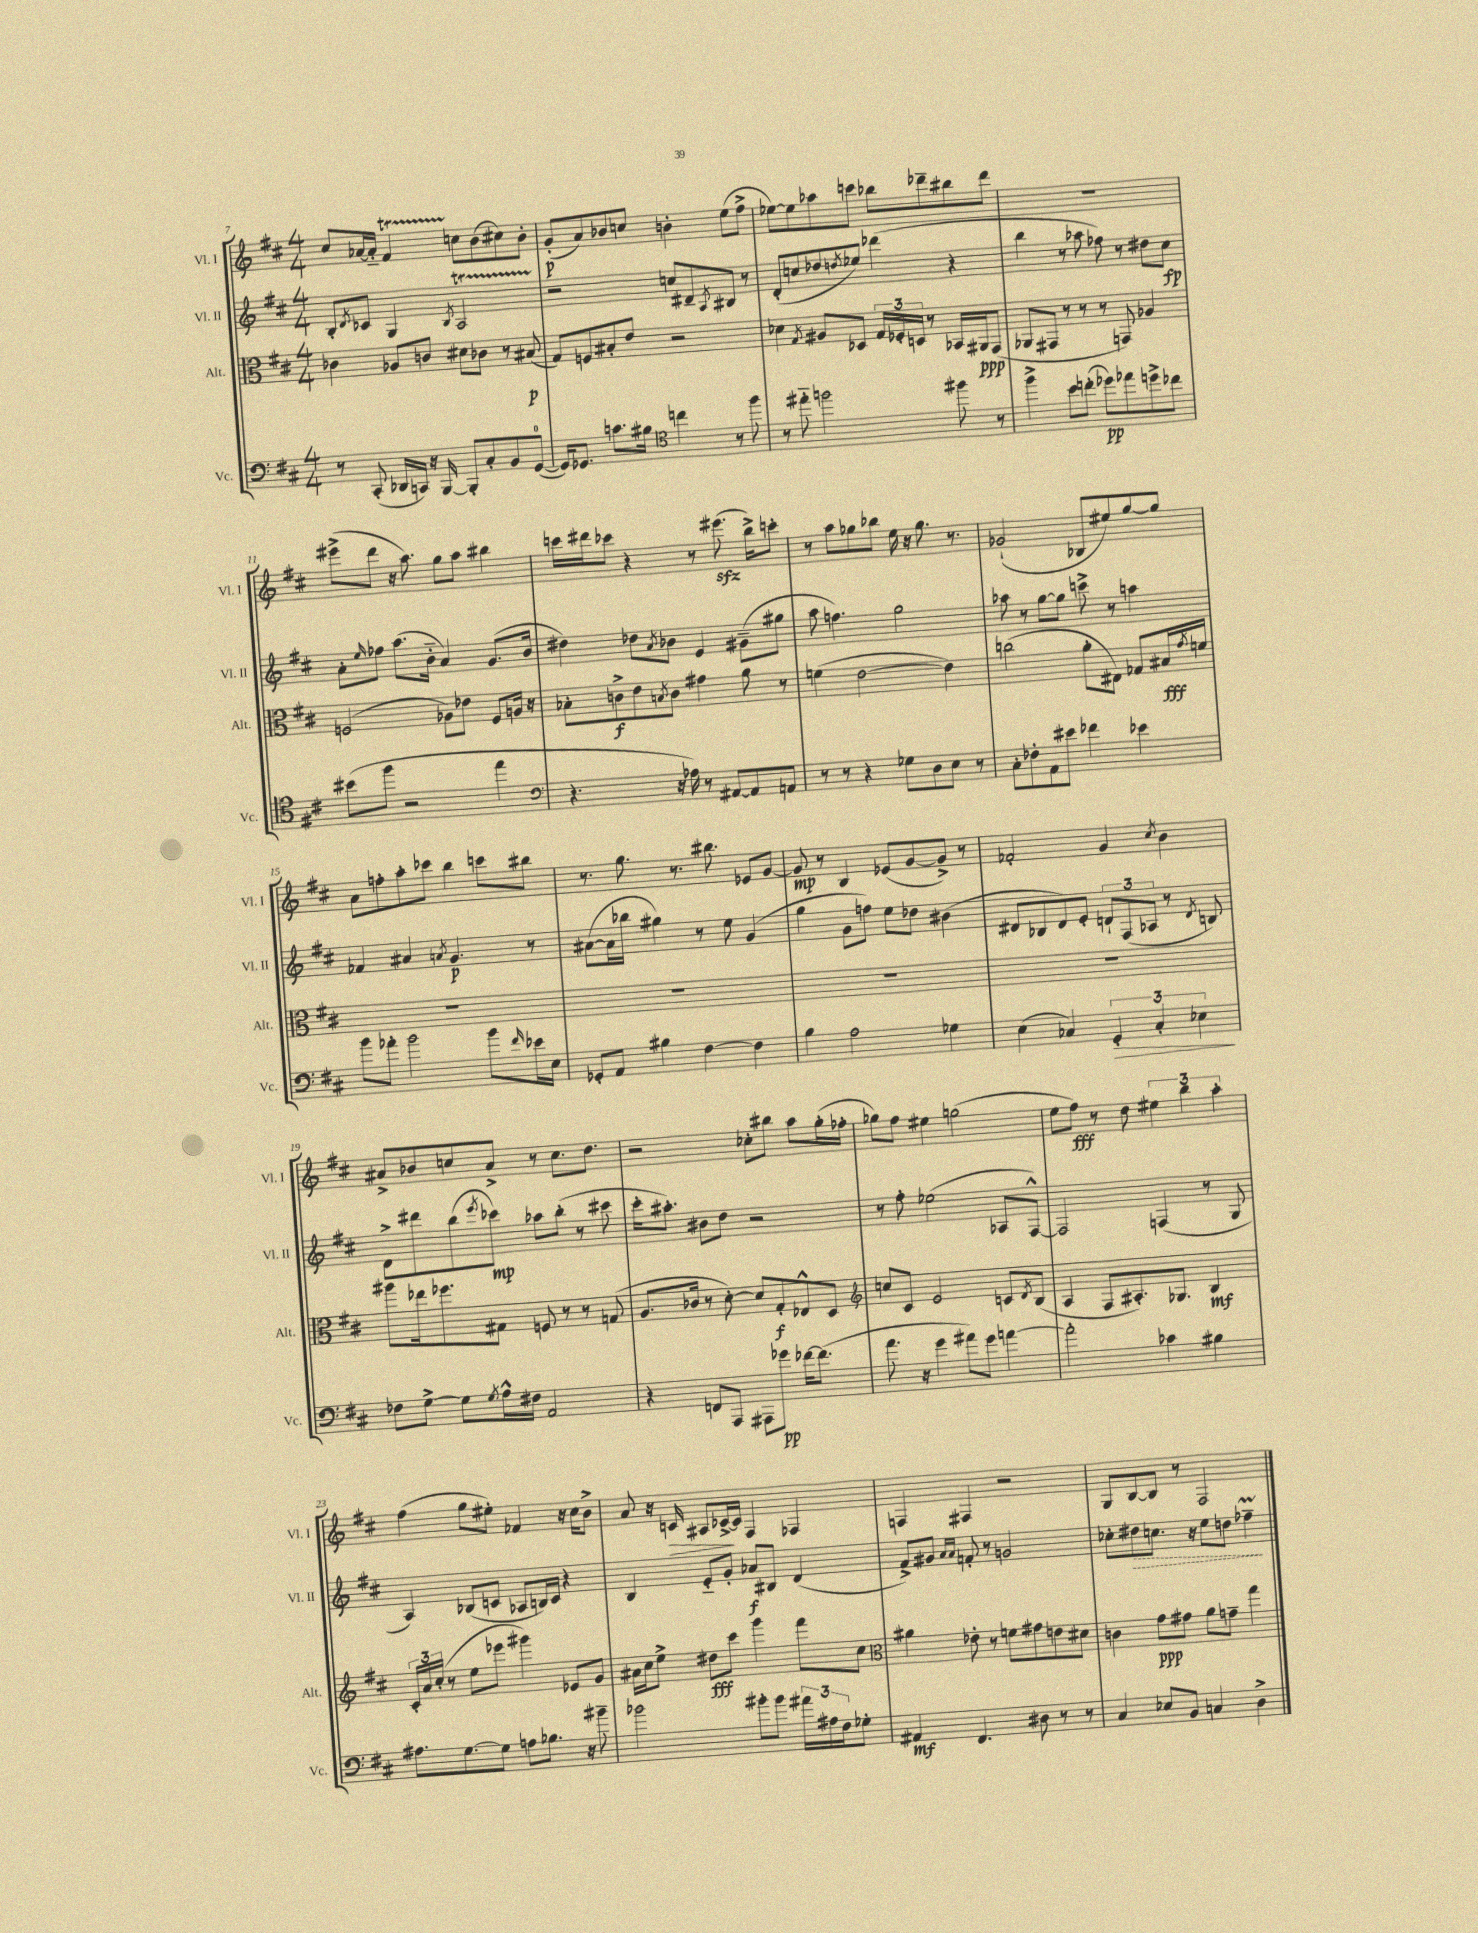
<<
\new StaffGroup <<
\new Staff = "s0" \with { instrumentName = "Vl. I" shortInstrumentName = "Vl. I" } {
    \clef treble \key d \major \numericTimeSignature \time 4/4
    cis''8 aes'16~ aes'16-_ fis'4\startTrillSpan c''8\stopTrillSpan b'8( cis''8) b'8-. |
    g'8-.\p( a'8) bes'8 c''8 b'4-. e''8( fis''8-> |
    ees''8~) ees''8 aes''8 c'''8 bes''8 des'''8-- bis''8 des'''8 |
    R1 |
    eis'''8->( d'''8 r16 a''8.) g''8 a''8 bis''4 |
    c'''16 dis'''16 ces'''8 r4 r8 eis'''8.\sfz( b''16->) c'''8-. |
    r8 a''8 ges''8 bes''8 e''16 r16 ges''8. r8. |
    ges'2-!( bes8 eis''8) g''8~ g''8 |
    a'8 f''8-. a''8-. ces'''8 b''4 c'''8 bis''8 |
    r8. g''8. r8. bis''8. ees'8 g'8~ |
    g'8\mp r8 b4 ees'8( g'8~ g'8->) r8 |
    fes'2-. g'4 \acciaccatura { cis''8 } b'4 |
    ais'8-> bes'8 c''8 ais'8-> r8 c''8. d''8. |
    r2 ces''8-. bis''8 a''8 g''16-.( fes''16-. |
    ges''8) fis''8 eis''4 g''2( |
    e''8 fis''8\fff) r8 d''8 \tuplet 3/2 { eis''4 b''4 a''4-. } |
    fis''4( g''8 eis''8-.) fes'4 r16 cis''16 b'8-> |
    a'8 r16 c'16\> ais8 ces'16~->\! ces'16 fis4 fes4 |
    f4 fis4 r2 |
    g8 b8~ b8 r8 fis2 \bar "|." |
}
\new Staff = "s1" \with { instrumentName = "Vl. II" shortInstrumentName = "Vl. II" } {
    \clef treble \key d \major \numericTimeSignature \time 4/4
    b8-. \acciaccatura { d'8 } ces'8 g4 \acciaccatura { b8 } a2\startTrillSpan |
    r2\stopTrillSpan c''8 dis'8-- \acciaccatura { a8 } bis8 r8 |
    d'8-.( c''8 des''8 \acciaccatura { d''8 } ees''8) des'''4( r4 |
    b''4 r8 aes''8 fes''8) r8 dis''8 cis''8\fp |
    a'8-. \grace { e''16 } fes''8 a''8.( b'16-_ a'4) g'8.( b'16 |
    dis''4) des''8 \acciaccatura { a'8 } bes'8 e'4 gis'8--( gis''8 |
    a''8 f''4.) g''2 |
    aes''8 r8 g''8~ g''8 c'''8-> r8 a''4 |
    fes'4 ais'4 \acciaccatura { a'8 } g'4.\p r8 |
    ais'8~( ais'16 bes''16 gis''4) r8 e''8 g'4( |
    g''4 g'8 f''8) e''8 des''8 bis'4( |
    dis'8 bes8 dis'8) e'8-. \tuplet 3/2 { d'8-! fis8( aes8 } r8 \acciaccatura { d'8 } b8) |
    d'8-> dis'''8 b''8( \acciaccatura { e'''8 } ces'''8\mp) aes''8 b''8-.( r8 cis'''8 |
    cis'''16-. ais''8.-.) bis'8 d''8 r2 |
    r8 fis''8-. ees''2( aes8 fis8~-^) |
    fis2 f4( r8 g8 |
    a4) bes8( c'8 aes8 b16) c'16 r4 |
    b4 e'8-_ g'8-. aes'8\f bis8 d'4( |
    fis'8->) gis'8 \grace { a'16 a'16 } f'8-. r8 g'2 |
    ces''8-. \once \override Hairpin.style = #'dashed-line dis''8\> c''8. r16 e''8 d''8 fes''4--\prall\! \bar "|." |
}
\new Staff = "s2" \with { instrumentName = "Alt." shortInstrumentName = "Alt." } {
    \clef alto \key d \major \numericTimeSignature \time 4/4
    ces'4 aes8 c'8 dis'8 ces'8 r8 bis8\p( |
    g8) f8 bis8-. e'8 r2 |
    des'4 \acciaccatura { g8 } ais8 des8 \tuplet 3/2 { g16 fes16-. d16 } r8 bes,16 ais,16\ppp g,8( |
    aes,8 gis,8 r8 r8 r8 g,8) aes4 |
    f2( aes8) ees'8 f8 a16 r16 |
    bes8-. c'8->\f e'8 \acciaccatura { b8 } c'8 gis'4 a'8 r8 |
    f'4( e'2~ e'4) |
    c''2( a'8-. eis8) ges8 bis16\fff \acciaccatura { g'8 } f'16 |
    R1 |
    R1 |
    R1 |
    R1 |
    ais''8 ees''16 fes''8. gis8 f8 r8 r8 g8( |
    a8. ces'16 r8 d'8~-.) d'8 g8-.\f ees8-^ d8 |
    \clef treble c''8 cis'8 e'2 c'8 \acciaccatura { d'8 } b8( |
    a4 fis8 ais8.-.) ges8. b4\mf |
    \tuplet 3/2 { cis'16-. a'16 cis''16-.( } r8 e''8 ees'''8 gis'''4) ees'8 g'8 |
    ais'16 cis''16 e''8-> dis''8\fff cis'''8 g'''4 fis'''8 cis''8 |
    \clef alto ais'4 ees'8-. r8 f'8 gis'8 e'8 dis'8 |
    c'4 g'8\ppp gis'8 a'8 g'8-- g''4 \bar "|." |
}
\new Staff = "s3" \with { instrumentName = "Vc." shortInstrumentName = "Vc." } {
    \clef bass \key d \major \numericTimeSignature \time 4/4
    r8 cis,8-.( des,16 c,16) r16 b,,16~ b,,8-. cis8-. b,8 g,8-0~( |
    g,16) ges,8. c'8. bis16 \clef tenor c''4 r8 fis''8 |
    r8 eis''8-_ f''2 fis''8 r8 |
    fis''4-> b'8 c''8-.( des''8\pp) ees''8 d''8-> ces''8 |
    bis'8( fis''8 r2 e''4 |
    \clef bass r4. r16 aes16) r8 ais,8~ ais,8 a,8 |
    r8 r8 r4 ges8 d8 e8 r8 |
    cis8-. fes8-. a,8 eis'8 fes'4 ees'4 |
    b'8 aes'8-. b'2 b'8 \grace { fis'16 } ees'16 e16 |
    ges,8-. a,8 bis4 fis4~ fis4 |
    b4 a2 ges4 |
    e4( ces4) \tuplet 3/2 { g,4-.\> ces4-. ees4\! } |
    fes8 g8~-> g8 \acciaccatura { g8 } a16-^ fis16 a,2 |
    r4 f,8 a,,8 ais,,8 ges'8\pp fes'16~ fes'8.( |
    a'8. r16 g'4 ais'8) g'8 a'4~ |
    a'2-. ces'4 bis4 |
    ais8. g8.~ g8 a8 bes8. r16 bis'8-- |
    bes'2 bis'8-. bis'8 \tuplet 3/2 { ais'16 ais16 fis16 } ges8-. |
    ais,4\mf fis,4. dis8 r8 r8 |
    cis4 ees8 b,8 c4 d4-> \bar "|." |
}
>>
>>
\layout { \context { \Score currentBarNumber = #7 } }
